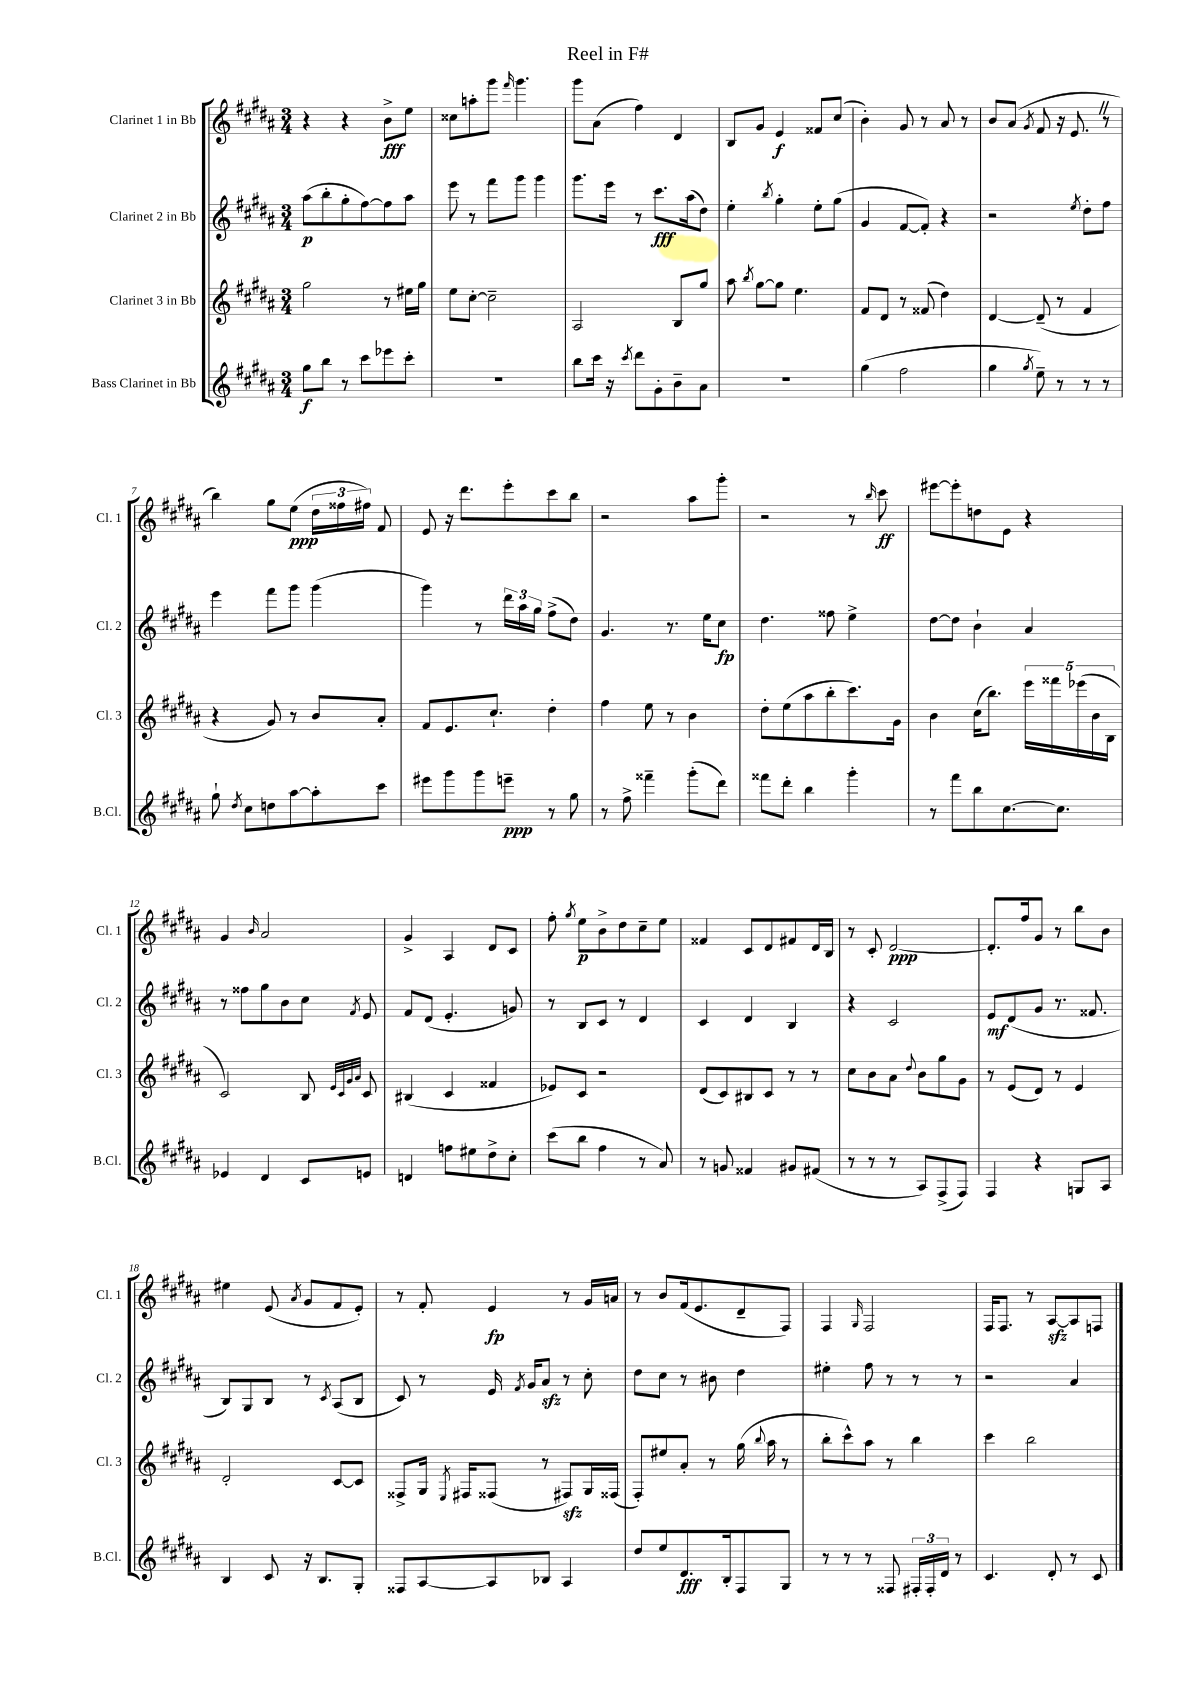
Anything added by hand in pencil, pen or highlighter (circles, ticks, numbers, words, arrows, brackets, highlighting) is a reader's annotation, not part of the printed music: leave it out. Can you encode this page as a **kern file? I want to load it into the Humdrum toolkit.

**kern	**kern	**kern	**kern
*staff4	*staff3	*staff2	*staff1
*clefG2	*clefG2	*clefG2	*clefG2
*k[f#c#g#d#a#]	*k[f#c#g#d#a#]	*k[f#c#g#d#a#]	*k[f#c#g#d#a#]
*M3/4	*M3/4	*M3/4	*M3/4
8gg#\L	2gg#\	(8aa#\L	4r
8bb\J	.	8bb'\	.
8r	.	8gg#'\	4r
8ccc#\L	.	[8ff#\)	.
8eee-\	8r	8ff#\]	8b^\L
8ccc#'\J	16ee#\LL	8aa#\J	8ee\J
.	16gg#\JJ	.	.
=	=	=	=
2.r	8ee\L	8eee\	8cc##\L
.	[8cc#'\J	8r	8aa'\
.	2cc#~\]	8fff#\L	8ggg#\J
.	.	.	16qqfff#/
.	.	8ggg#\J	4.ggg#\
.	.	4ggg#\	.
=	=	=	=
8bb\L	2A#/	8.ggg#\L	8ggg#\L
16ccc#\Jk	.	.	(8a#\J
16r	.	16eee\Jk	.
8qccc#/	.	.	.
8ddd#\L	.	8r	4ff#\)
8g#'\	.	8.ccc#\L	.
8b~\	8B/L	.	4d#/
.	.	(16aa#\k	.
8a#\J	8gg#/J	8dd#\J)	.
=	=	=	=
2.r	8aa#\	4ee'\	8B/L
.	8qbb/	.	.
.	[8gg#\L	.	8g#/J
.	.	8qbb/	.
.	8gg#\]J	4gg#'\	4e/
.	4.ee\	.	.
.	.	8ee'\L	8f##/L
.	.	(8gg#\J	(8cc#/J
=	=	=	=
(4gg#\	8f#/L	4g#/	4b'\)
.	8d#/J	.	.
2ff#\	8r	[8f#/L	8g#/
.	(8f##/	8f#'/]J)	8r
.	4dd#\)	4r	8a#/
.	.	.	8r
=	=	=	=
4gg#\	[4d#/	2r	8b/L
.	.	.	(8a#/J
8qgg#/	.	.	8qg#/
8ee~\)	(8d#~/]	.	8f#/
8r	8r	.	16r
.	.	.	8.e/
.	.	8qee/	.
8r	4f#/	8dd#'\L	.
8r	.	8ff#\J	8r
=	=	=	=
8gg#`\	4r	4eee\	4bb\)
8qdd#/	.	.	.
8cc#\L	.	.	.
8dd\	8g#/)	8fff#\L	8gg#\L
[8aa#\	8r	8ggg#\J	(8ee\J
8aa#'\]	8b/L	(4ggg#\	24dd#\LL
.	.	.	24ff##\
.	.	.	24ff#\JJ)
8ccc#\J	8a#'/J	.	8f#/
=	=	=	=
8eee#\L	8f#/L	4ggg#\)	8e/
8ggg#\	8.e/	.	16r
.	.	.	8.ddd#\L
8ggg#\	.	8r	.
.	8.cc#`/J	.	.
8eee~\J	.	24ddd#\LL	8eee'\
.	.	24aa#\	.
.	.	24gg#\JJ	.
8r	4dd#'\	(8ff#^\L	8ccc#\
8gg#\	.	8dd#\J)	8bb\J
=	=	=	=
8r	4ff#\	4.g#/	2r
8ff#^\	.	.	.
4fff##~\	8ee\	.	.
.	8r	8.r	.
(8ggg#'\L	4b\	.	8aa#\L
.	.	16ee\LK	.
8ddd#\J)	.	8cc#\J	8ggg#'\J
=	=	=	=
8fff##\L	8dd#'\L	4.dd#\	2r
8ddd#'\J	(8ee\	.	.
4bb\	8aa#\	.	.
.	8bb'\	8ff##\	.
4ggg#'\	8.ccc#\)	4ee^\	8r
.	.	.	16qqbb/
.	.	.	8ccc#\
.	16g#\Jk	.	.
=	=	=	=
8r	4b\	[8dd#\L	[8eee#\L
8fff#\L	.	8dd#\]J	8eee#'\]
8bb\	(16cc#\LK	4b`\	8dd\
.	8.bb\J)	.	.
[8.cc#\	.	.	8e\J
.	20eee\LL	4a#/	4r
.	20fff##\	.	.
8.cc#\]J	.	.	.
.	(20eee-\	.	.
.	20b\	.	.
.	20B\JJ	.	.
=	=	=	=
4e-/	2c#/)	8r	4g#/
.	.	8ff##\L	.
.	.	.	16qqb/
4d#/	.	8gg#\	2a#/
.	.	8b\	.
8c#/L	8B/	8cc#\J	.
.	32qqe/LLL	.	.
.	32qqc#/	.	.
.	32qqg#/	.	.
.	32qqa#/JJJ	8qf#/	.
8e/J	8c#/	8e/	.
=	=	=	=
4d/	(4B#/	8f#/L	4g#^/
.	.	(8d#/J	.
8ff\L	4c#/	4.e'/	4A#/
8ee#\	.	.	.
8dd#^\	4f##/	.	8d#/L
8cc#'\J	.	8g/)	8c#/J
=	=	=	=
(8ccc#\L	8e-/L)	8r	8ff#'\
.	.	.	8qgg#/
8bb\J	8c#/J	8B/L	8ee\L
4ff#\	2r	8c#/J	8b^\
.	.	8r	8dd#\
8r	.	4d#/	8cc#~\
8a#/)	.	.	8ee\J
=	=	=	=
8r	(8d#/L	4c#/	4f##/
8g/	8c#/)	.	.
4f##/	8B#/	4d#/	8c#/L
.	8c#/J	.	8d#/
8g#/L	8r	4B/	8f#/
(8f#/J	8r	.	16d#/L
.	.	.	16B/JJ
=	=	=	=
8r	8cc#\L	4r	8r
8r	8b\	.	8c#'/
8r	8a#\J	2c#/	[2d#/
.	8qqdd#/	.	.
8A#/L)	8b\L	.	.
(8F#^/	8gg#\	.	.
8F#/J)	8g#\J	.	.
=	=	=	=
4F#/	8r	8e/L	8.d#'/]L
.	(8e/L	(8d#/	.
.	.	.	16ff#/k
4r	8d#/J)	8g#/J	8g#/J
.	8r	8.r	8r
8G/L	4e/	.	8bb\L
.	.	8.f##/	.
8A#/J	.	.	8b\J
=	=	=	=
4B/	2d#'/	8B/L)	4ee#\
.	.	8G#/	.
8c#/	.	8B/J	(8e/
.	.	.	8qa#/
16r	.	8r	8g#/L
8.B/L	.	.	.
.	.	8qc#/	.
.	[8c#/L	(8A#/L	8f#/
8G#'/J	8c#/]J	8B/J	8e'/J)
=	=	=	=
8F##/L	8F##^/L	8c#/)	8r
[8A#/	16G#/Jk	8r	8f#'/
.	8qE/	.	.
.	16F#/LK	.	.
8A#/]	(8F##/J	16e/	4e/
.	.	8qf#/	.
.	.	16g#/LK	.
8B-/J	8r	8a#/J	.
4A#/	8F#/L)	8r	8r
.	16G#/L	8cc#'\	16g#/LL
.	(16F##/JJ	.	16a/JJ
=	=	=	=
8dd#/L	8F#'/L)	8dd#\L	8r
8ee/	8ee#/	8cc#\J	8b/L
8.d#/	8a#'/J	8r	(16f#/k
.	.	.	8.e/
.	8r	8b#\	.
16B'/k	.	.	.
8F#/	(16gg#\	4dd#\	8d#~/
.	8qqbb/	.	.
.	16aa#\	.	.
8G#/J	8r	.	8F#/J)
=	=	=	=
8r	8bb'\L	4ee#'\	4F#/
8r	8ccc#^^\)	.	.
.	.	.	16qqG#/
8r	8aa#\J	8ff#\	2F#/
8F##/	8r	8r	.
24F#'/LL	4bb\	8r	.
24F#'/	.	.	.
24d#/JJ	.	.	.
8r	.	8r	.
=	=	=	=
4.c#/	4ccc#\	2r	16F#/LK
.	.	.	8.F#/J
.	2bb\	.	8r
8d#'/	.	.	[8A#/L
8r	.	4a#/	8A#/]
8c#/	.	.	8F/J
==	==	==	==
*-	*-	*-	*-
